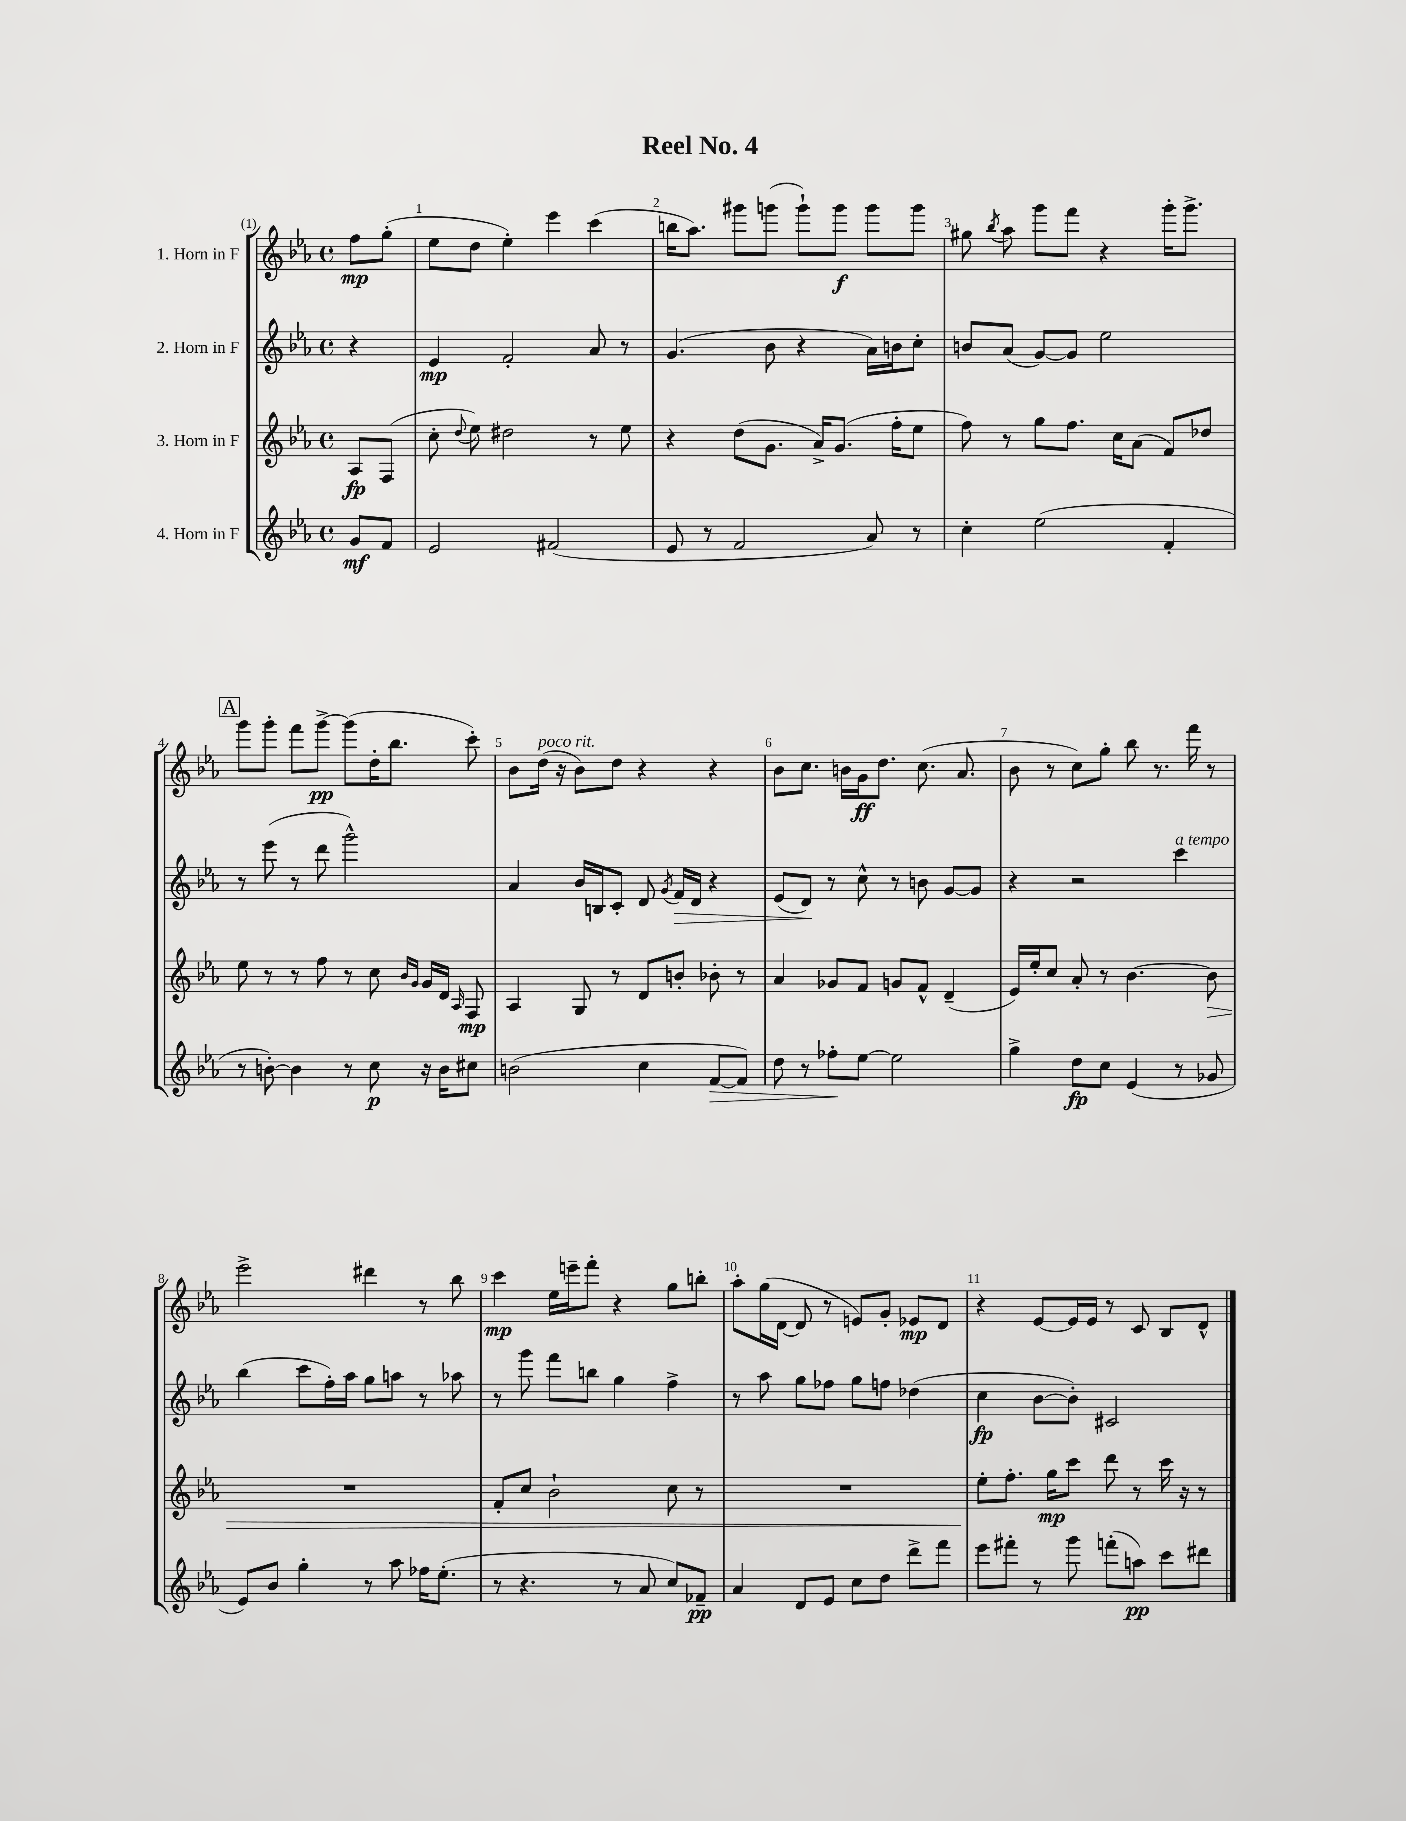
\header { title = "Reel No. 4" }
<<
\new StaffGroup <<
\new Staff = "s0" \with { instrumentName = "1. Horn in F" } {
    \clef treble \key ees \major \defaultTimeSignature \time 4/4 \partial 4
    \autoBeamOff f''8[\mp g''8]-.( |
    ees''8[ d''8] ees''4-.) ees'''4 c'''4( |
    b''16[ aes''8.]) gis'''8[ g'''8]( g'''8[-!) g'''8]\f g'''8[ g'''8] |
    gis''8 \acciaccatura { bes''8 } aes''8 g'''8[ f'''8] r4 g'''16[-. g'''8.]-> |
    \mark \markup { \box "A" } g'''8[ g'''8]-. f'''8[ g'''8]~->\pp g'''8[( d''16-. bes''8.] c'''8-.) |
    bes'8[ d''16]^\markup { \italic "poco rit." }( r16 bes'8[) d''8] r4 r4 |
    bes'8[ c''8.] b'16[ g'16\ff d''8.] c''8.( aes'8. |
    bes'8 r8 c''8[) g''8]-. bes''8 r8. f'''16 r8 |
    ees'''2-> dis'''4 r8 bes''8 |
    c'''4\mp ees''16[ e'''16-- f'''8]-. r4 g''8[ b''8]-. |
    aes''8[-. g''16( d'16]~ d'8 r8 e'8[) g'8]-. ees'8[\mp d'8] |
    r4 ees'8[~ ees'16 ees'16] r8 c'8 bes8[ d'8]-^ \bar "|." |
}
\new Staff = "s1" \with { instrumentName = "2. Horn in F" } {
    \clef treble \key ees \major \defaultTimeSignature \time 4/4 \partial 4
    \autoBeamOff r4 |
    ees'4\mp f'2-. aes'8 r8 |
    g'4.( bes'8 r4 aes'16[) b'16 c''8]-. |
    b'8[ aes'8]( g'8[~) g'8] ees''2 |
    \mark \markup { \box "A" } r8 ees'''8( r8 d'''8 g'''2-^) |
    aes'4 bes'16[ b16 c'8]-. d'8 \acciaccatura { g'8 } f'16[\> d'16] r4 |
    ees'8[( d'8]\!) r8 c''8-^ r8 b'8 g'8[~ g'8] |
    r4 r2 c'''4^\markup { \italic "a tempo" } |
    bes''4( c'''8[ f''16-.) aes''16] g''8[ a''8] r8 aes''8 |
    r8 g'''8 f'''8[ b''8] g''4 f''4-> |
    r8 aes''8 g''8[ fes''8] g''8[ f''8] des''4( |
    c''4\fp bes'8[~ bes'8]-.) cis'2 \bar "|." |
}
\new Staff = "s2" \with { instrumentName = "3. Horn in F" } {
    \clef treble \key ees \major \defaultTimeSignature \time 4/4 \partial 4
    \autoBeamOff aes8[\fp f8]( |
    c''8-. \appoggiatura { d''8 } ees''8) dis''2 r8 ees''8 |
    r4 d''8[( g'8.] aes'16[->) g'8.]( f''16[-. ees''8] |
    f''8) r8 g''8[ f''8.] c''16[ aes'8]( f'8[) des''8] |
    \mark \markup { \box "A" } ees''8 r8 r8 f''8 r8 c''8 \grace { bes'16[ g'16] } g'16[ d'16] \grace { aes16 } f8\mp |
    aes4 g8 r8 d'8[ b'8]-. bes'8-. r8 |
    aes'4 ges'8[ f'8] g'8[ f'8]-^ d'4--( |
    ees'16[) ees''16-. c''8] aes'8-. r8 bes'4.~ bes'8\> |
    R1 |
    f'8[-. c''8] bes'2-! c''8 r8 |
    R1 |
    ees''8[-.\! f''8.]-. g''16[\mp c'''8] d'''8 r8 c'''16 r16 r8 \bar "|." |
}
\new Staff = "s3" \with { instrumentName = "4. Horn in F" } {
    \clef treble \key ees \major \defaultTimeSignature \time 4/4 \partial 4
    \autoBeamOff g'8[\mf f'8] |
    ees'2 fis'2( |
    ees'8 r8 f'2 aes'8) r8 |
    c''4-. ees''2( f'4-. |
    \mark \markup { \box "A" } r8 b'8~-.) b'4 r8 c''8\p r16 b'16[ cis''8] |
    b'2( c''4 f'8[~\> f'8]) |
    d''8 r8 fes''8[-.\! ees''8]~ ees''2 |
    g''4-> d''8[\fp c''8] ees'4( r8 ges'8 |
    ees'8[) bes'8] g''4-. r8 aes''8 fes''16[ ees''8.]-.( |
    r8 r4. r8 aes'8 c''8[) fes'8]--\pp |
    aes'4 d'8[ ees'8] c''8[ d''8] d'''8[-> f'''8] |
    ees'''8[ fis'''8]-. r8 g'''8 f'''8[-.( a''8]\pp) c'''8[ dis'''8] \bar "|." |
}
>>
>>
\layout { \context { \Score \override BarNumber.break-visibility = ##(#f #t #t) barNumberVisibility = #all-bar-numbers-visible } }
